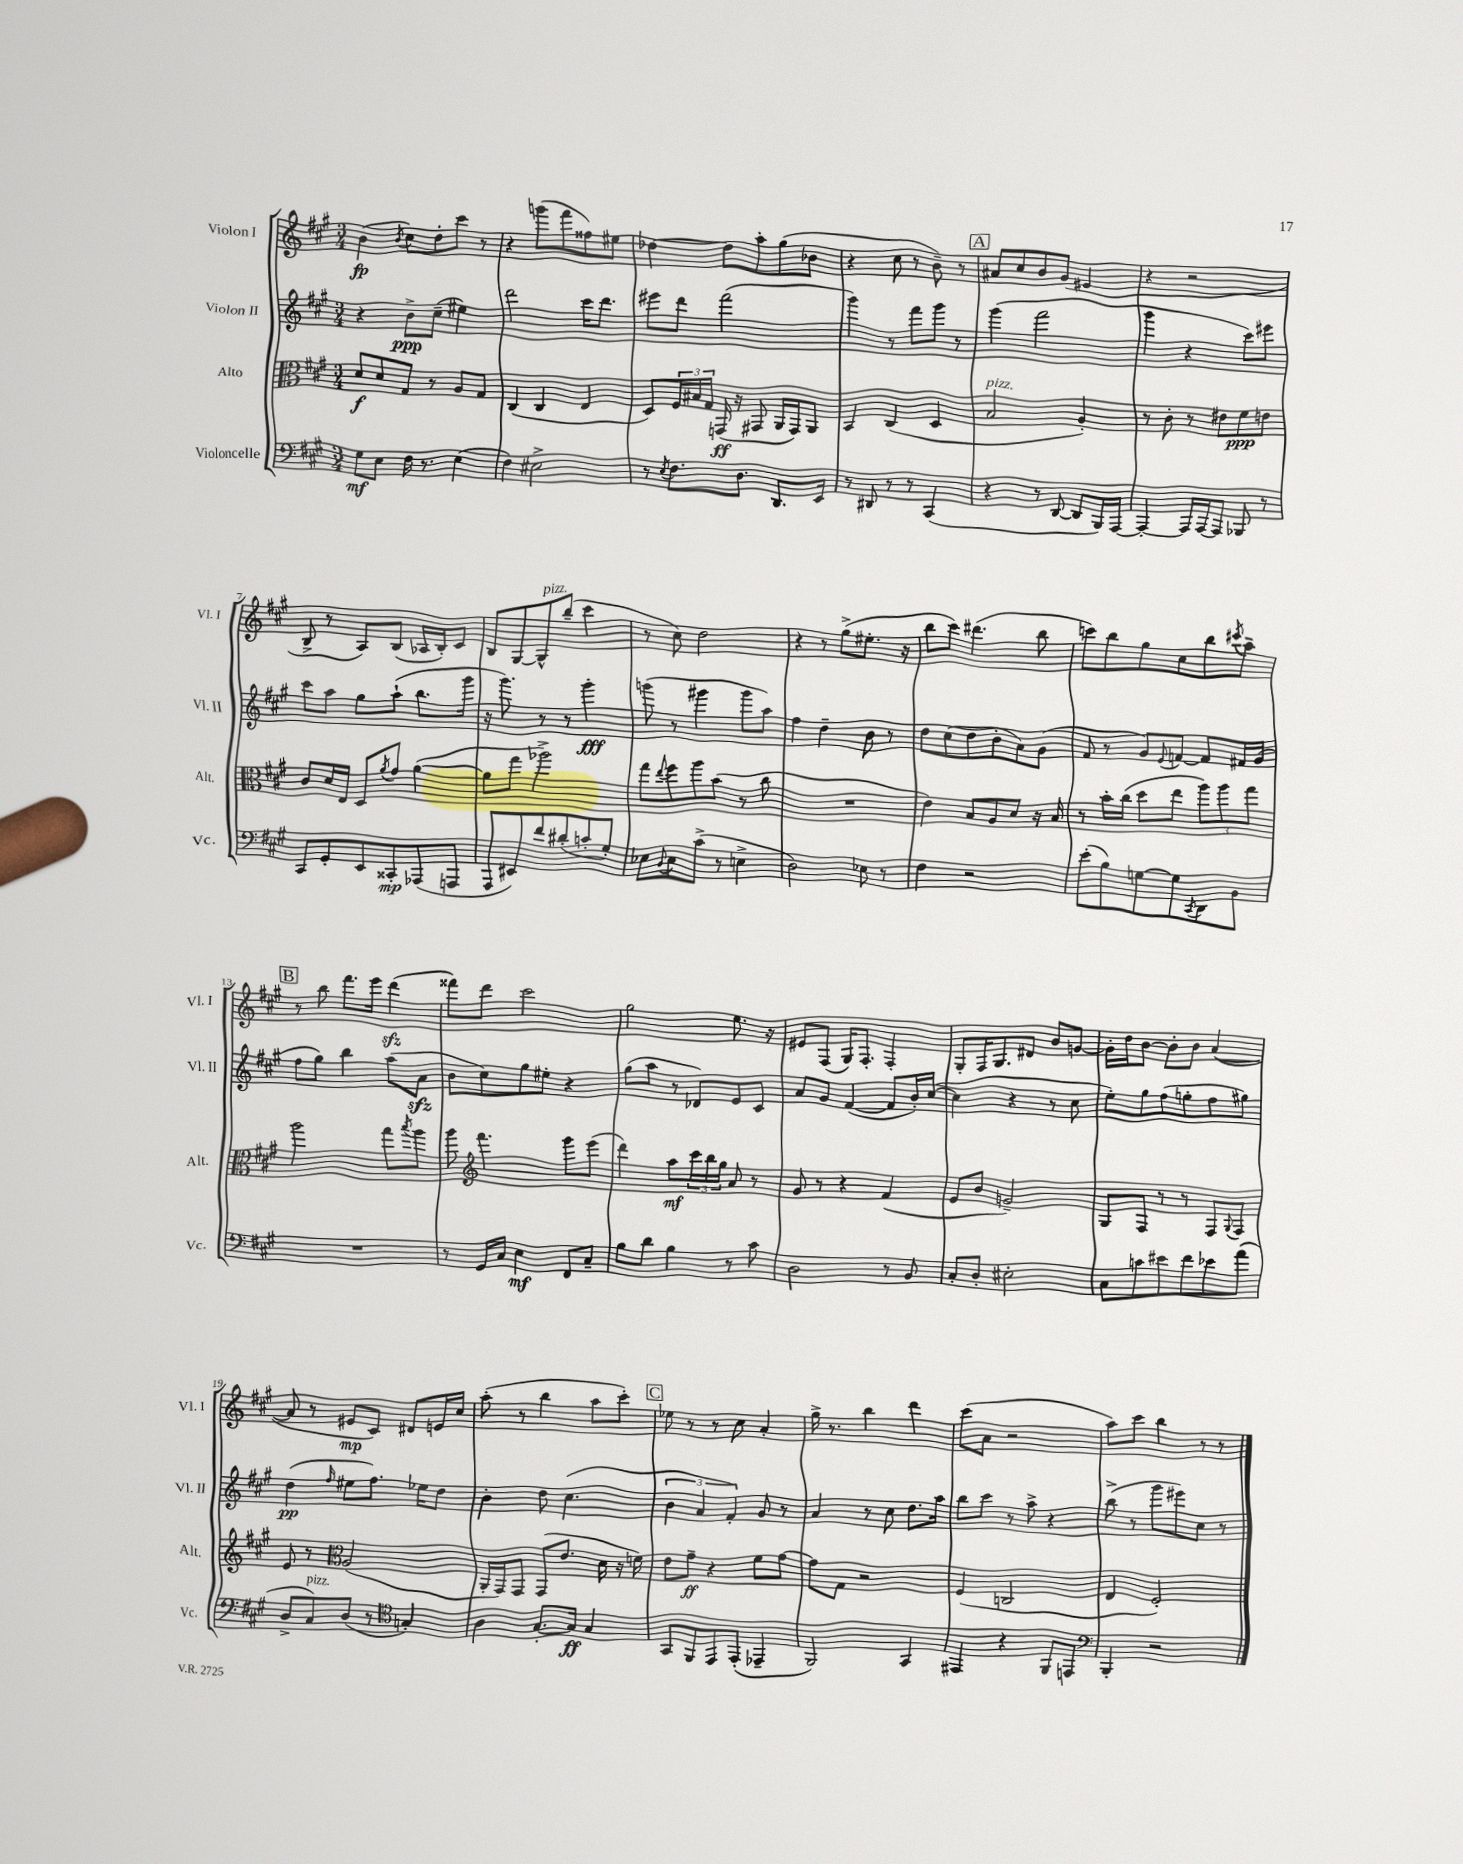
<<
\new StaffGroup <<
\new Staff = "s0" \with { instrumentName = "Violon I" shortInstrumentName = "Vl. I" } {
    \clef treble \key a \major \numericTimeSignature \time 3/4
    b'4\fp( \acciaccatura { b'8 } cis''8) d''8-. cis'''8 r8 |
    r4 g'''8( fis'''8 fisis''8) eis''8 |
    des''4~ des''8 a''8-. gis''8( bes'8 |
    r4 cis''8 r8 b'8--) r8 |
    \mark \markup { \box "A" } ais'8 cis''8 b'8 gis'8( eis'4 |
    r4 r2 |
    b8-> r8 a8) b8( aes16 b16-.) cis'8 |
    b8 gis8~ gis8-^^\markup { \italic "pizz." } b''8--( cis'''4 |
    r8 cis''8) d''2 |
    r4 r8 gis''8->( eis''8.-. r16 |
    b''8 cis'''8) dis'''4.( b''8 |
    c'''8) b''8 gis''8 cis''8 b''8 \acciaccatura { cis'''8 } a''8-- |
    \mark \markup { \box "B" } r8 b''8 fis'''8. e'''16 d'''4\sfz( |
    fisis'''8) d'''8 cis'''2 |
    gis''2 e''8. r16 |
    eis'8 fis8( gis16) fis8.-. fis4-. |
    gis8-. fis16 gis8. dis'8 b'8 g'8~ |
    g'16-. d''16 b'8~ b'8-. b'8 a'4~( |
    a'8 r8 eis'8\mp cis'8) dis'8 e'16 cis''16 |
    a''8-.( r8 b''4 a''8 cis'''8-.) |
    \mark \markup { \box "C" } ees''8 r8 r8 cis''8 a'4-. |
    gis''16-> r8. b''4 d'''4 |
    cis'''8( a'8 r2 |
    a''8) cis'''8 b''4 r8 r8 \bar "|." |
}
\new Staff = "s1" \with { instrumentName = "Violon II" shortInstrumentName = "Vl. II" } {
    \clef treble \key a \major \numericTimeSignature \time 3/4
    r4 b'8->\ppp cis''8--( eis''4) |
    d'''2 cis'''16 d'''8. |
    eis'''8 d'''8 fis'''2( |
    gis'''4) r8 fis'''8 gis'''8 r8 |
    \mark \markup { \box "A" } gis'''4( fis'''2 |
    gis'''4 r4 cis'''8) eis'''8 |
    cis'''8 a''8 gis''8 a''8-!( b''8. gis'''16 |
    r16 gis'''8.) r8 r8 gis'''4-.\fff |
    g'''8( r8 gis'''4 gis'''8 a''8) |
    fis''4 d''4-- b'8 r8 |
    d''8 cis''8( d''8 b'8-. a'8) gis'8( |
    fis'8 r8 gis'8) \appoggiatura { e'8 } f'8~ f'8 fis'16 gis'16( |
    \mark \markup { \box "B" } fis''8 gis''8) b''4 a''8( a'8\sfz |
    b'8 cis''8) gis''8 eis''8-. r4 |
    gis''8( a''8 r8 des'8) e'8 cis'8 |
    a'8 gis'8 fis'4~( fis'8 b'16-.) cis''16~( |
    cis''4 r4 r8 cis''8 |
    e''8-.) gis''8 fis''8( g''8-. fis''8 gis''8) |
    d''4\pp( \grace { fis''16 } eis''8 fis''8.) ees''16 d''8 |
    b'4-. d''8 cis''4.( |
    \mark \markup { \box "C" } \tuplet 3/2 { b'4 a'4 fis'4-.) } gis'8 r8 |
    a'4 r8 cis''8 d''8. a''16 |
    b''8 cis'''8 r8 a''8-> r4 |
    b''8->( r8 gis'''8 eis'''8) cis''8 r8 \bar "|." |
}
\new Staff = "s2" \with { instrumentName = "Alto" shortInstrumentName = "Alt." } {
    \clef alto \key a \major \numericTimeSignature \time 3/4
    d'8\f d'8 gis8 r8 a8 gis8 |
    cis4( cis4 e4 |
    d8) \tuplet 3/2 { fis16 bis16 gis16 } g,16\ff( r16 gis,8 a,16 gis,16) a,8 |
    b,4 cis4( d4 |
    \mark \markup { \box "A" } b2^\markup { \italic "pizz." } a4-.) |
    r8 cis'8-. r8 eis'8 fis'8\ppp e'8 |
    cis'8 d'16 e16 d8 \acciaccatura { a'8 } gis'8 a'4~( |
    a'8 gis''8 aes''2->) |
    gis''8 \appoggiatura { e''8 } fis''8 a''8 b'8( r8 cis''8 |
    R2. |
    e'4) b8 a8 d'8 r16 b16 |
    r8 b'16-. cis''16( d''8 e''8 \tuplet 3/2 { a''8) a''8 gis''8 } |
    \mark \markup { \box "B" } a''2 gis''8 \acciaccatura { b''8 } a''8 |
    a''8 \clef treble fis'''4. gis'''8 e'''8( |
    d'''4) a''8\mf \tuplet 3/2 { cis'''16 b''16 gis''16 } a'8 r8 |
    gis'8 r8 r4 fis'4( |
    e'8 b'8 g'2--) |
    gis8 fis8 r8 r8 fis8 \appoggiatura { gis8 } fis8 |
    e'8 r8 \clef alto a2( |
    a,16-. gis,16) gis,8 gis,8( e'8. d'16 r16 f'16) |
    \mark \markup { \box "C" } e'8 gis'8--\ff r4 fis'8 gis'8~ |
    gis'8 gis8 r2 |
    fis4( c2 |
    e4 fis2-.) \bar "|." |
}
\new Staff = "s3" \with { instrumentName = "Violoncelle" shortInstrumentName = "Vc." } {
    \clef bass \key a \major \numericTimeSignature \time 3/4
    gis8\mf e8 fis16 r8. e4( |
    fis4) eis2-> |
    r8 \acciaccatura { e8 } fis8. d8. d,8. e,16 |
    r8 dis,8 r8 r8 cis,4( |
    \mark \markup { \box "A" } r4 r8 d,8~ d,8 b,,16) a,,16~ |
    a,,4~-. a,,16 a,,16~ a,,8 bes,,8 r8 |
    cis,8 gis,8-. e,8 cisis,8-.\mp aes,,8( a,,8 |
    a,,8 eis,8) fis'8 dis'8-.( c'8-. gis8-.) |
    ees8 \appoggiatura { b,8 } cis8 cis'8->( r8 e4-> |
    d2) ees8 r8 |
    fis4 r2 |
    e'8-.( b8) g8~ g8 \acciaccatura { cis,8 } d,8 b,8 |
    \mark \markup { \box "B" } R2. |
    r8 gis,16 cis16 e4\mf fis,8 cis8-- |
    b8 d'8 b4 r8 cis'8 |
    d2 r8 b,8 |
    cis8-. d8-. eis2-. |
    cis8 c'8 eis'8 fis'8 ees'8 a'8( |
    d8-> cis8^\markup { \italic "pizz." }) d8( r8 \clef tenor g4-.) |
    a4 gis8.~-. gis16\ff gis4 |
    \mark \markup { \box "C" } gis,8 fis,8 e,8 e,8-.( ees,4-- |
    fis,2) gis,4 |
    eis,4 r4 fis,8 e,8 |
    \clef bass b,,4-. r2 \bar "|." |
}
>>
>>
